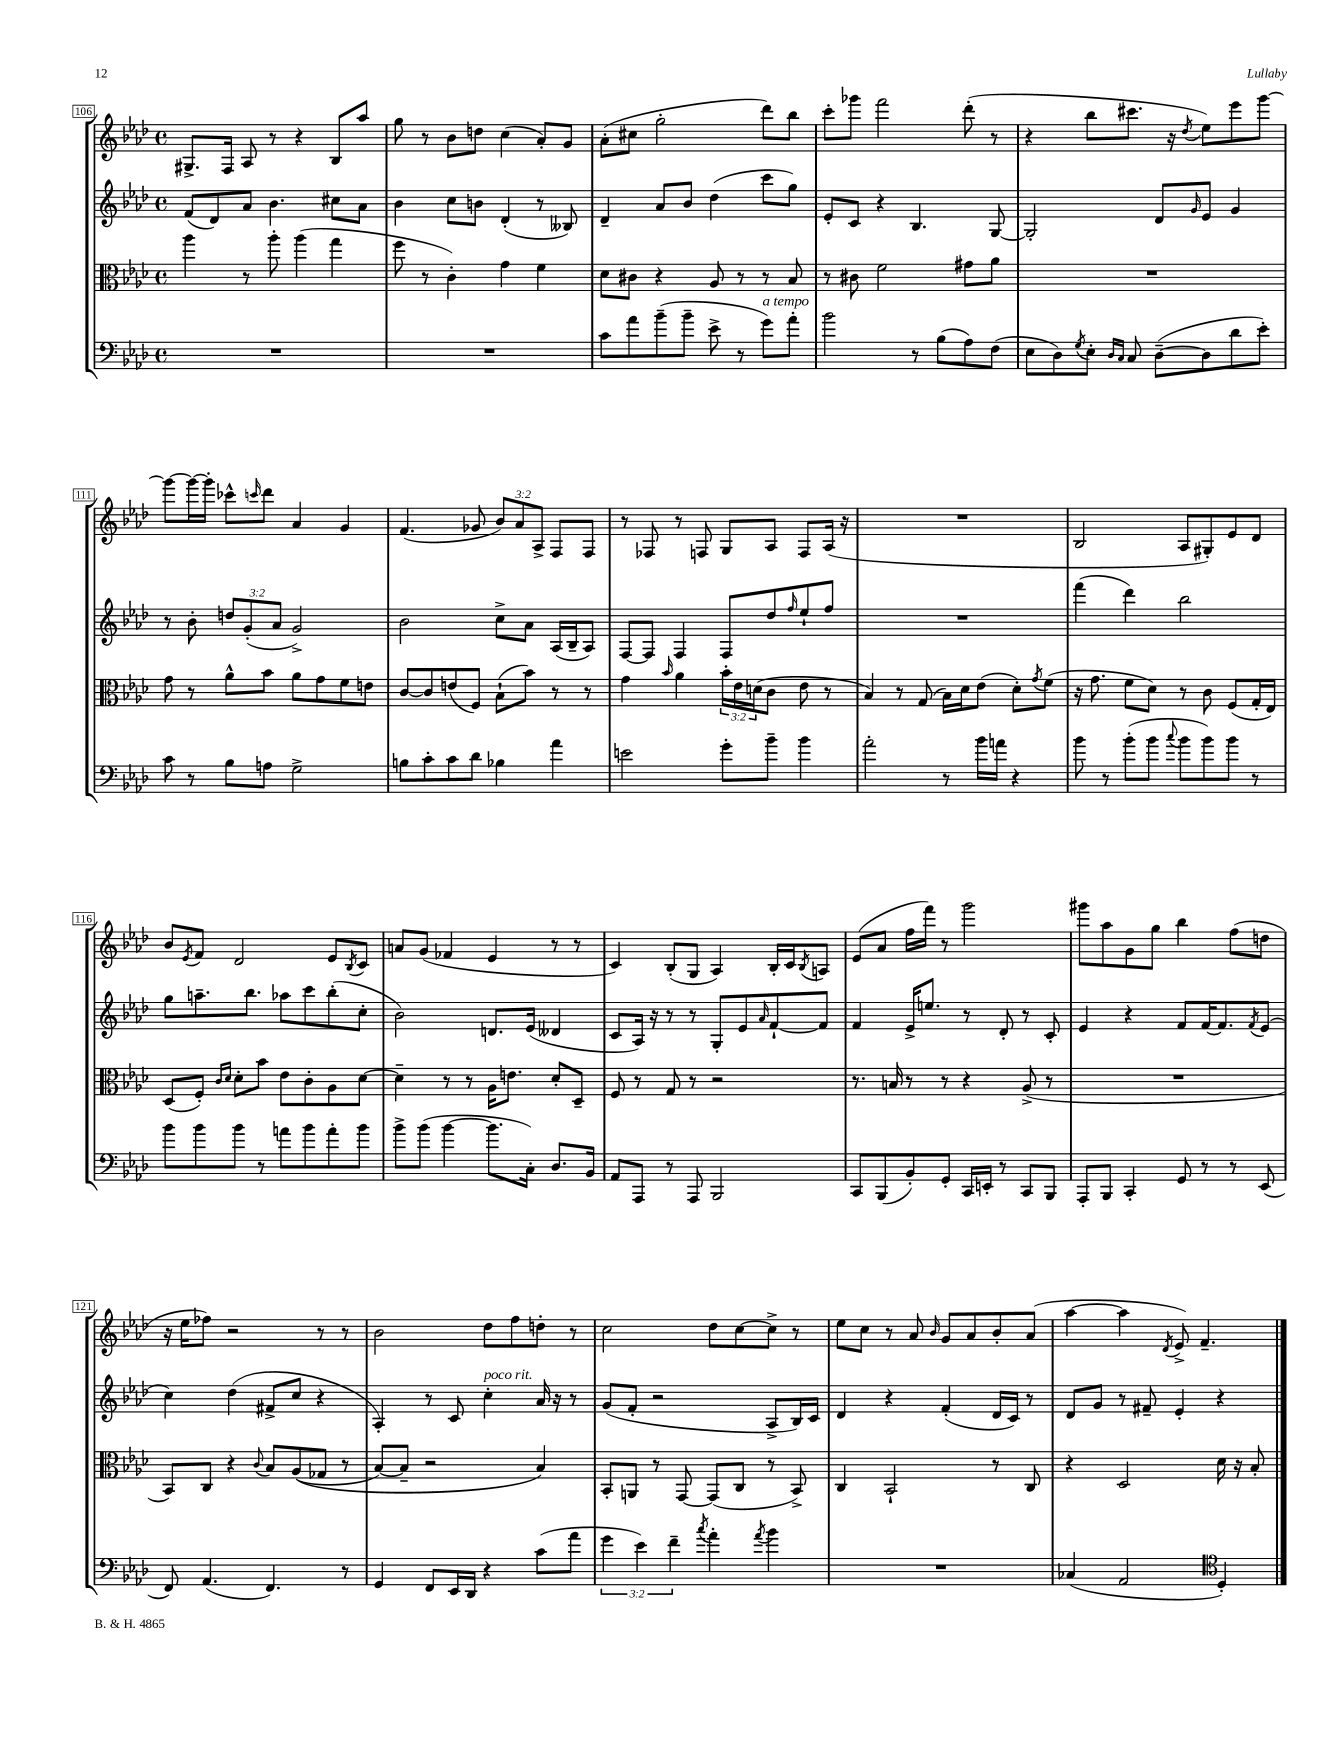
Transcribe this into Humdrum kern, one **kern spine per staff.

**kern	**kern	**kern	**kern
*staff4	*staff3	*staff2	*staff1
*clefF4	*clefC3	*clefG2	*clefG2
*k[b-e-a-d-]	*k[b-e-a-d-]	*k[b-e-a-d-]	*k[b-e-a-d-]
*M4/4	*M4/4	*M4/4	*M4/4
*met(c)	*met(c)	*met(c)	*met(c)
1r	4aa-	(8f	8.G#^
.	.	8d-)	.
.	.	.	16F
.	8r	8a-	8A-
.	8aa-'	4.b-	8r
.	(4aa-	.	4r
.	4gg	8cc#	8B-
.	.	8a-	8aa-
=	=	=	=
1r	8ff	4b-	8gg
.	8r	.	8r
.	4c')	8cc	8b-
.	.	8b	8dd
.	4g	(4d-'	(4cc
.	4f	8r	8a-')
.	.	8B--)	8g
=	=	=	=
8c	8d-	4d-~	(8a-'
8a-	8c#	.	8cc#
(8b-~	4r	8a-	2gg'
8b-~	.	8b-	.
8e-^	8A-	(4dd-	.
8r	8r	.	.
8g)	8r	8ccc	8ddd-)
8a-'	8B-	8gg)	8bb-
=	=	=	=
2b-	8r	8e-'	8ccc'
.	8c#	8c	8ggg-
.	2f	4r	2fff
8r	.	4.B-	.
(8B-	.	.	.
8A-)	8g#	.	(8ddd-'
(8F	8a-	[8G	8r
=	=	=	=
8E-	1r	2G']	4r
8D-)	.	.	.
8qG	.	.	.
8E-'	.	.	8bb-
16qqD-	.	.	.
16qqC	.	.	.
8C	.	.	8.ccc#
([8D-~	.	8d-	.
.	.	.	16r
.	.	16qqg	8qdd-
8D-]	.	8e-	8ee-)
8d-	.	4g	8eee-
8e-')	.	.	[8ggg
=	=	=	=
8c	8g	8r	8ggg_
8r	8r	8b-'	16ggg_
.	.	.	16ggg']
8B-	8a-^^	12dd	8ccc-^^
.	.	(12g'	.
.	.	.	16qqccc
8A	8b-	.	8ddd-
.	.	12a-	.
2G^	8a-	2g^)	4a-
.	8g	.	.
.	8f	.	4g
.	8e	.	.
=	=	=	=
8B	[8c	2b-	(4.f
8c'	8c]	.	.
8c	(8e	.	.
8d-	8F)	.	8g-
4B-	(8B-`	8cc^	12b-)
.	.	.	12a-
.	8b-)	8a-	.
.	.	.	12A-^
4a-	8r	(16A-	8F
.	.	16B-~	.
.	8r	8A-)	8F
=	=	=	=
2e	4g	[8F	8r
.	.	8F]	8F-
.	16qqb-	.	.
.	4a-	4F	8r
.	.	.	8F
8g'	24b-'	8F	8G
.	24e-	.	.
.	(24d	.	.
8b-~	8c	8dd-	8A-
.	.	16qqff	.
4b-	8e-	8ee-`	8F
.	8r	8ff	(16A-
.	.	.	16r
=	=	=	=
2a-'	4B-)	1r	1r
.	8r	.	.
.	(8G	.	.
8r	16B-)	.	.
.	16d-	.	.
16b-	(8e-	.	.
16a	.	.	.
4r	8d-')	.	.
.	8qg	.	.
.	(8f	.	.
=	=	=	=
8b-	16r	(4fff	2B-
.	8.g	.	.
8r	.	.	.
(8b-'	8f	4ddd-)	.
8b-	8d-)	.	.
8qqcc	.	.	.
8b-	8r	2bb-	8A-
8b-)	8c	.	8G#')
8b-	(8F	.	8e-
8r	16G'	.	8d-
.	16E-)	.	.
=	=	=	=
8b-	(8D-	8gg	8b-
.	.	.	8qe-
8b-	8F')	8.aa~	8f
.	16qqc	.	.
.	16qqd-	.	.
8b-	8d-'	.	2d-
.	.	8.bb-	.
8r	8b-	.	.
8a	8e-	8aa-	.
8b-	8c'	8ccc	.
8a'	8A-	(8bb-'	8e-
.	.	.	8qB-
8b-	[8d-	8cc'	8c
=	=	=	=
8b-^	4d-~]	2b-)	8a
(8b-	.	.	(8g
[4b-	8r	.	4f-
.	8r	.	.
8.b-]	16A-	8.d	4e-
.	8.e	.	.
16C')	.	(16e-	.
8.D-	8d-'	4d--	8r
.	8D-~	.	8r
16BB-	.	.	.
=	=	=	=
8AA-	8F	8c	4c)
8AAA-	8r	16A-)	.
.	.	16r	.
8r	8G	8r	(8B-'
8AAA-	8r	8r	8G
2BBB-	2r	8G'	4A-)
.	.	8e-	.
.	.	16qqa-	.
.	.	[8f`	16B-'
.	.	.	16c
.	.	.	8qB-
.	.	8f]	8A
=	=	=	=
8CC	8.r	4f	(8e-
(8BBB-	.	.	8a-
.	16B	.	.
8BB-')	8r	16e-^	16ff
.	.	8.ee	16fff)
8GG'	8r	.	8r
16CC	4r	8r	2ggg
16EE'	.	.	.
8r	.	8d-'	.
8CC	(8A-^	8r	.
8BBB-	8r	8c'	.
=	=	=	=
8AAA-'	1r	4e-	8ggg#
8BBB-	.	.	8aa-
4CC'	.	4r	8g
.	.	.	8gg
8GG	.	8f	4bb-
8r	.	[16f	.
.	.	8.f]	.
8r	.	.	(8ff
.	.	8qf	.
(8EE-	.	(8e-	8dd
=	=	=	=
8FF)	8BB-)	4cc)	16r
.	.	.	16ee-
(4.AA-	8C	.	8ff-)
.	4r	(4dd-	2r
.	8qqc	.	.
4.FF)	8B-	8f#^	.
.	&((8A-	8cc	.
.	8G-	4r	8r
8r	8r	.	8r
=	=	=	=
4GG	[8B-)	4A-')	2b-
.	8B-~]	.	.
8FF	2r	8r	.
16EE-	.	8c	.
16DD-	.	.	.
4r	.	4cc'	8dd-
.	.	.	8ff
(8c	4B-&)	16a-	8dd'
.	.	16r	.
8a-	.	8r	8r
=	=	=	=
6g	8BB-'	(8g	2cc
.	8AA	8f'	.
6e-)	.	.	.
.	8r	2r	.
6f~	.	.	.
.	[8GG	.	.
8qcc	.	.	.
4a-'	(8GG]	.	8dd-
.	8C	.	[8cc
8qa-	.	.	.
4b-	8r	8A-^	8cc^]
.	8BB-^)	16B-)	8r
.	.	16c	.
=	=	=	=
1r	4C	4d-	8ee-
.	.	.	8cc
.	2BB-`	4r	8r
.	.	.	8a-
.	.	.	16qqb-
.	.	(4f'	8g
.	.	.	8a-
.	8r	16d-	8b-'
.	.	16c)	.
.	8C	8r	(8a-
=	=	=	=
(4C-	4r	8d-	[4aa-
.	.	8g	.
2AA-	2D-	8r	4aa-]
.	.	8f#~	.
.	.	.	8qd-
.	.	4e-'	8e-^)
.	.	.	4.f~
*clefC4	*	*	*
4D-')	16d-	4r	.
.	16r	.	.
.	8B-'	.	.
==	==	==	==
*-	*-	*-	*-
